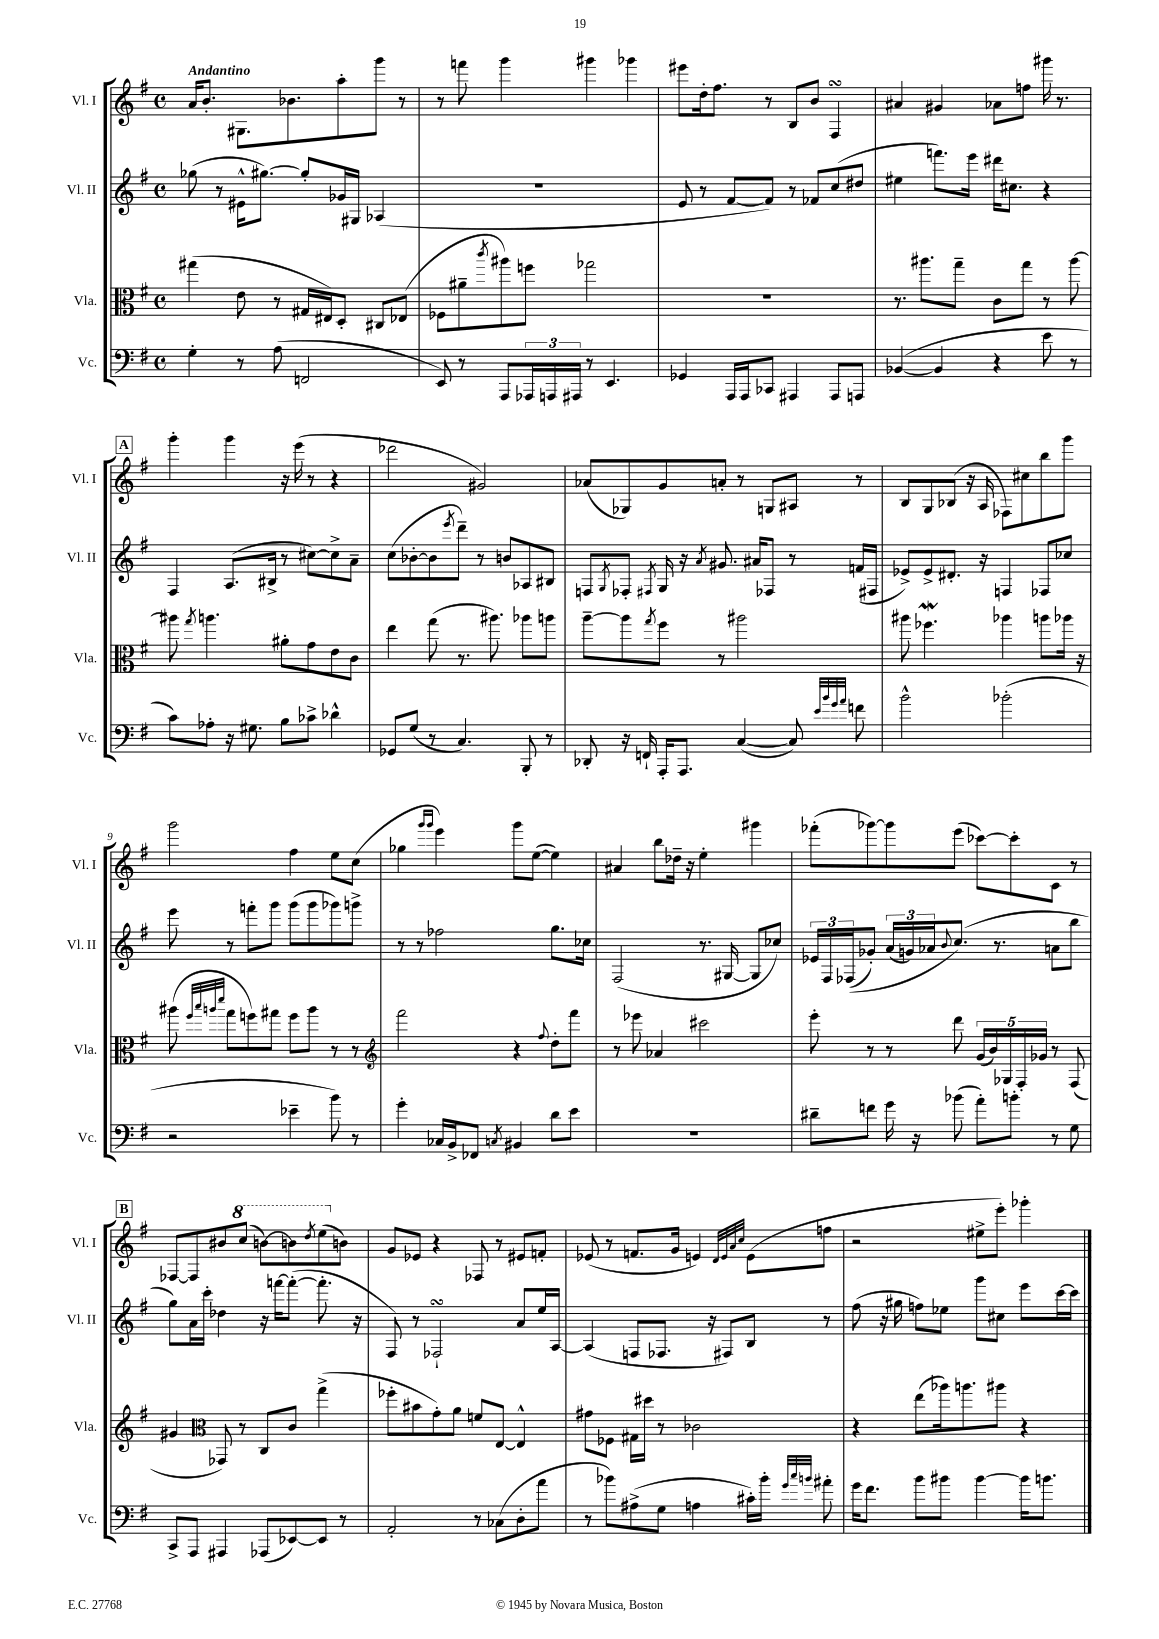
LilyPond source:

<<
\new StaffGroup <<
\new Staff = "s0" \with { instrumentName = "Vl. I" shortInstrumentName = "Vl. I" } {
    \clef treble \key g \major \defaultTimeSignature \time 4/4 \tempo "Andantino"
    a'16 b'8.-. gis8. bes'8. a''8-. g'''8 r8 |
    r8 f'''8 g'''4 gis'''4 ges'''4 |
    eis'''8 d''16-. fis''8. r8 b8 b'8 fis4\turn |
    ais'4 gis'4 aes'8 f''8 gis'''16 r8. |
    \mark \markup { \box "A" } g'''4-. g'''4 r16 e'''16( r8 r4 |
    des'''2 gis'2) |
    aes'8( ges8) g'8 a'8-. r8 g8 ais8 r8 |
    b8 g8 bes8( r16 a16 fes8) cis''8 b''8 g'''8 |
    g'''2 fis''4 e''8 c''8( |
    ges''4 \grace { g'''16 g'''16 } e'''4) g'''8 e''8~( e''4) |
    ais'4 b''8 des''16-- r16 e''4-. gis'''4 |
    fes'''8-.( ges'''8~) ges'''8 e'''8( ces'''8~) ces'''8-. c'8 r8 |
    \mark \markup { \box "B" } fes8~ fes8 bis'8 \ottava #1 c'''8( b''!8~) b''!8 \acciaccatura { d'''8 } e'''8( \ottava #0 b'8) |
    g'8 ees'8 r4 fes8 r8 eis'8 f'8-. |
    ees'8( r8 f'8. g'16 e'4) \grace { d'32 e'32 a'32 c''32 } e'8( f''8 |
    r2 eis''8-> e'''8-.) ges'''4-. \bar "|." |
}
\new Staff = "s1" \with { instrumentName = "Vl. II" shortInstrumentName = "Vl. II" } {
    \clef treble \key g \major \defaultTimeSignature \time 4/4
    ges''8( r8 eis'16-^ gis''8.~) gis''8-. ges'16 gis16 aes4( |
    R1 |
    e'8 r8 fis'8~ fis'8) r8 fes'8 c''8( dis''8 |
    eis''4 f'''8.) e'''16 dis'''16 cis''8. r4 |
    \mark \markup { \box "A" } fis4 a8.( bis16-> r8 cis''8~) cis''8-> a'8-- |
    c''8( bes'8~-. bes'8 \acciaccatura { e'''8 } d'''8--) r8 b'8 aes8 bis8 |
    f8 \acciaccatura { g8 } fes8-. \acciaccatura { fis8 } g16 r16 \acciaccatura { a'8 } gis'8. ais'16 fes8 r8 f'16( fis16 |
    ees'8->) ees'8-> dis'8.-. r16 f4 fes8 ces''8 |
    e'''8 r8 f'''8-. g'''8 g'''8( g'''8 ges'''8) g'''8-> |
    r8 r8 fes''2 g''8. ces''16 |
    fis2( r8. gis16~ gis8 ces''8) |
    \tuplet 3/2 { ees'16 fis16 fes16(\( } ges'8-.) \tuplet 3/2 { a'16( g'16) aes'16 } \appoggiatura { b'8 } c''8.(\) r8. a'8 b''8 |
    \mark \markup { \box "B" } g''8) a'16 c'''16-. des''4 r16 f'''16~ f'''8~-.( f'''8.-. r16 |
    fis8) r8 fes2-!\turn a'8 e''16 a16~ |
    a4( f8 fes8. r16 fis8) b8 r8 |
    fis''8( r16 gis''16 f''8) ees''8 g'''8 cis''8 e'''8 c'''16~ c'''16 \bar "|." |
}
\new Staff = "s2" \with { instrumentName = "Vla." shortInstrumentName = "Vla." } {
    \clef alto \key g \major \defaultTimeSignature \time 4/4
    gis''4( e'8 r8 gis16 eis16) d8-. cis8 ees8( |
    fes8 ais'8-- \acciaccatura { c'''8 } ais''8) f''8 ges''2 |
    R1 |
    r8. ais''8. g''8-- c'8 g''8 r8 ais''8~ |
    \mark \markup { \box "A" } ais''8 \acciaccatura { g''8 } a''4. ais'8-. g'8 e'8 c'8 |
    e''4 g''8( r8. ais''8.) aes''8 a''8 |
    a''8~-- a''8 \acciaccatura { g''8 } fis''8 r8 ais''2 |
    ais''8 fes''4.\mordent aes''4 a''8 aes''16 r16 |
    ais''8( \grace { fis''32 b''32 a''32 d'''32 } g''8 f''8) gis''8 f''8 a''8 r8 r8 |
    \clef treble fis'''2 r4 \appoggiatura { fis''8 } d''8-. fis'''8 |
    r8 ees'''8 aes'4 cis'''2 |
    e'''8-. r8 r8 d'''8 \tuplet 5/4 { g'16( b'16) ges16 fis16-. ges'16 } r8 fis8( |
    \mark \markup { \box "B" } gis'4 \clef alto ges,8) r8 c8 c'8 g''4->( |
    fes''8-. bis'8 g'8-.) a'8 f'8 e8~ e4-^ |
    gis'8 fes8 gis16 dis''16 r8 ces'2 |
    r4 e''8( aes''16) a''8. ais''8 r4 \bar "|." |
}
\new Staff = "s3" \with { instrumentName = "Vc." shortInstrumentName = "Vc." } {
    \clef bass \key g \major \defaultTimeSignature \time 4/4
    g4-. r8 a8( f,2 |
    e,8) r8 a,,8 \tuplet 3/2 { aes,,16 a,,16 ais,,16 } r8 e,4. |
    ges,4 a,,16 a,,16 ces,8 ais,,4 ais,,8 a,,8 |
    bes,4~( bes,4 r4 e'8 r8 |
    \mark \markup { \box "A" } c'8) aes8-. r16 gis8. b8 ces'8-> des'4-^ |
    ges,8 g8( r8 c4.) b,,8-. r8 |
    des,8-. r16 f,16-! a,,16-. a,,8. c4~( c8) \grace { e'32 b'32 g'32 a'32 } f'8 |
    b'2-^ bes'2-.( |
    r2 ees'4-- b'8) r8 |
    g'4-. ces16 b,16-> fes,8 \acciaccatura { c8 } bis,4 d'8 e'8 |
    R1 |
    dis'8-- f'8 g'16 r16 bes'8( a'8-.) b'8-. r8 g8 |
    \mark \markup { \box "B" } c,8-> a,,8 ais,,4 aes,,8( ees,8~) ees,8 r8 |
    a,2-. r8 ces8( d8-. a'8 |
    r8 bes'8) ais8->( g8 a4 cis'16-.) bes'16-. \grace { g'32 c''32 b'32 } ais'8-. |
    g'16 fis'8. b'8 bis'8 bis'4~ bis'16 b'8. \bar "|." |
}
>>
>>
